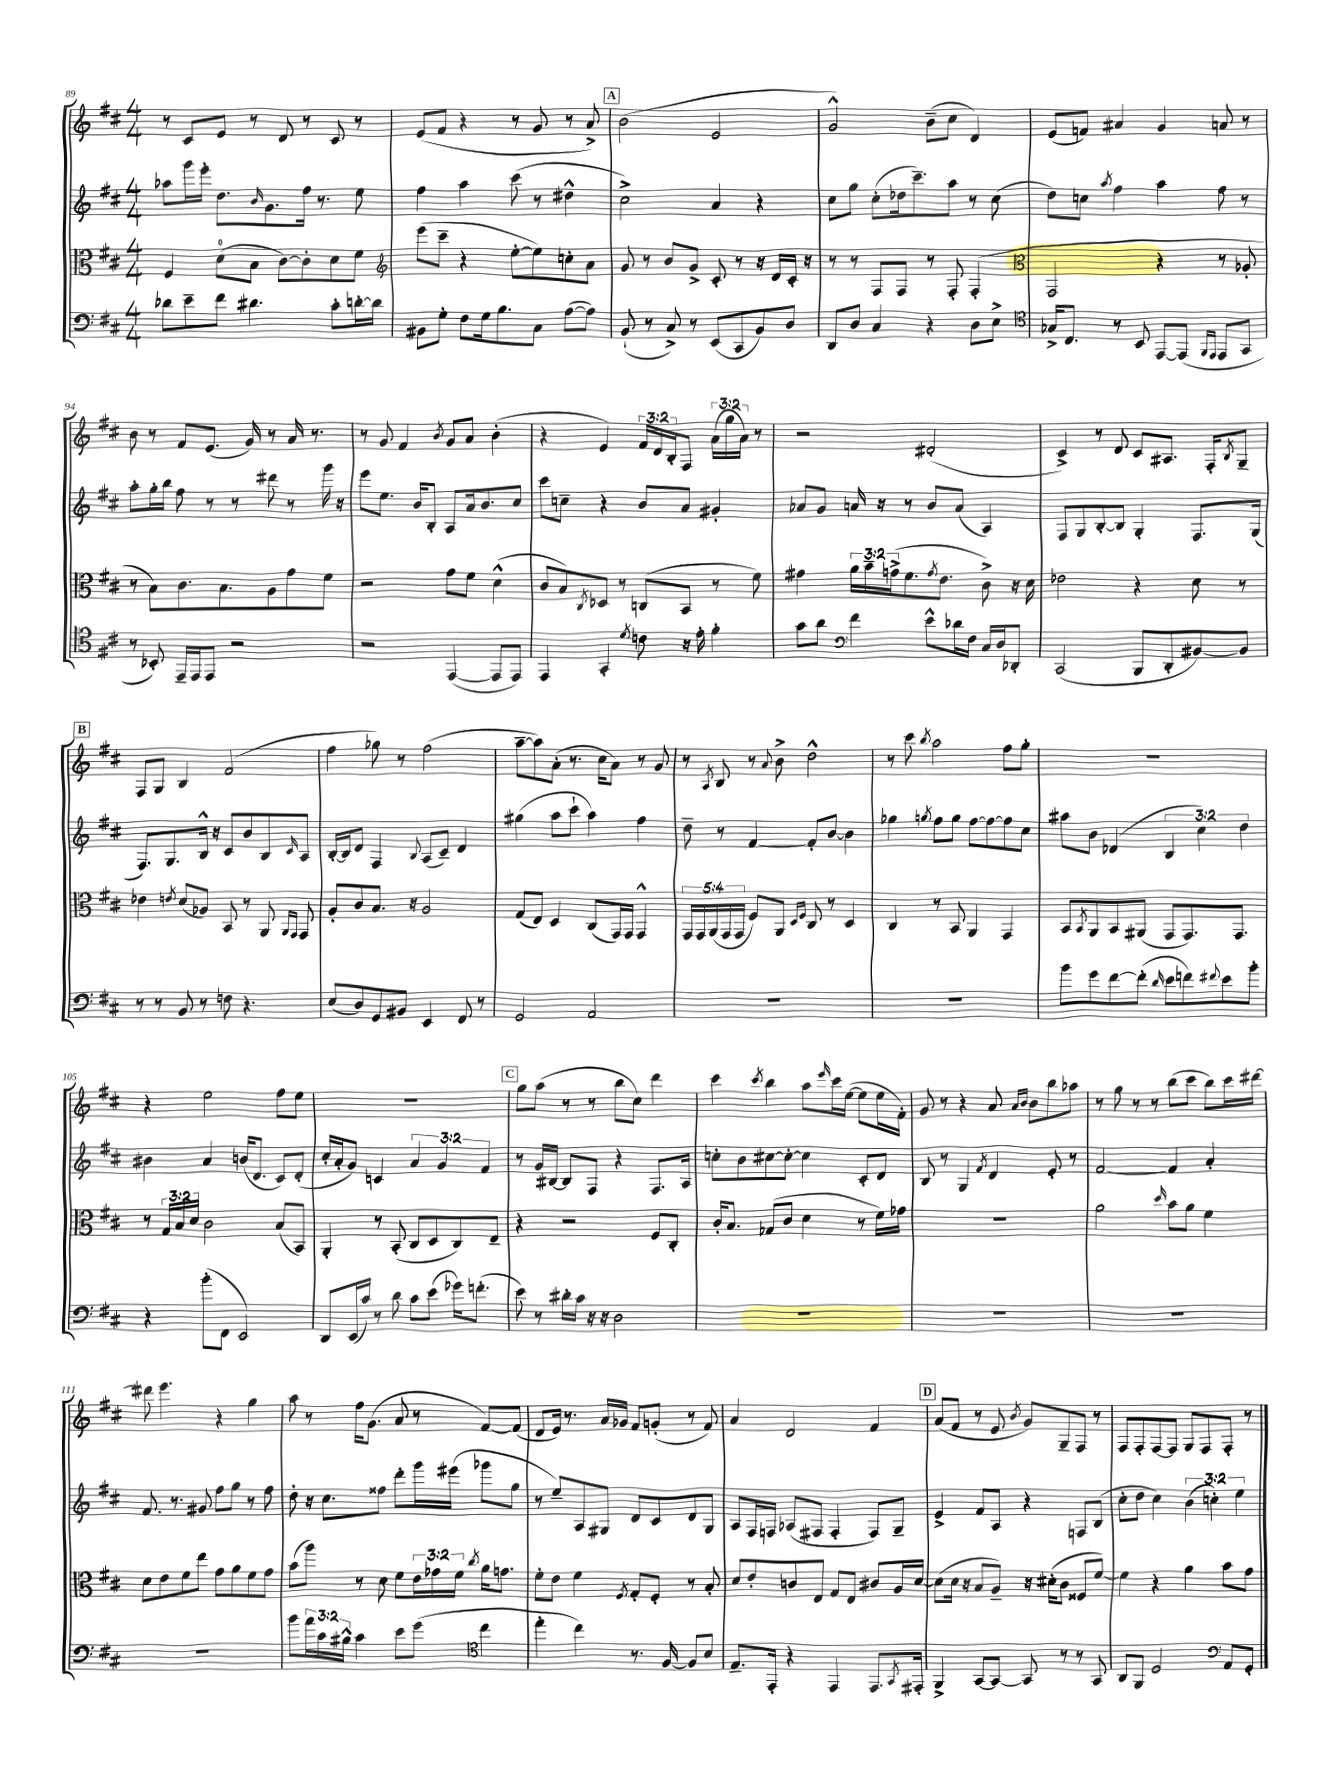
<<
\new StaffGroup <<
\new Staff = "s0" {
    \clef treble \key d \major \numericTimeSignature \time 4/4 \override Staff.TupletNumber.text = #tuplet-number::calc-fraction-text
    r8 cis'8 e'8 r8 d'8 r8 cis'8 r8 |
    e'8( fis'8 r4 r8 g'8 r8 a'8->) |
    \mark \markup { \box "A" } b'2( e'2 |
    g'2-^) b'8--( cis''8 d'4) |
    e'8( f'8) ais'4 g'4 a'8 r8 |
    b'8 r8 fis'8 e'8.( g'16) r8 a'16 r8. |
    r8 g'8 fis'4 \acciaccatura { b'8 } g'8 a'8 b'4-.( |
    r4 e'4) \tuplet 3/2 { fis'16 d'16 b16-. } fis8 \tuplet 3/2 { a'16( g''16 a'16) } r8 |
    r2 dis'2-.( |
    cis'4->) r8 d'8 cis'8 ais8. fis16-. \acciaccatura { b8 } g8-- |
    \mark \markup { \box "B" } fis8 g8 b4 fis'2( |
    fis''4 ges''8) r8 fis''2( |
    a''8~-- a''8) a'8-.( r8. cis''16 a'8) r8 g'8 |
    r8 \acciaccatura { a8 } b8 r8 \appoggiatura { a'8 } b'8-> d''2-^ |
    r8 cis'''8 \acciaccatura { b''8 } a''2 fis''8 g''8-. |
    R1 |
    r4 e''2 fis''8 e''8 |
    R1 |
    \mark \markup { \box "C" } g''8 a''8( r8 r8 b''8 cis''8) d'''4 |
    cis'''4 \acciaccatura { cis'''8 } b''4 a''8 \grace { e'''16 } cis'''16 e''16~( e''8 e''16 fis'16-.) |
    g'8 r8 r4 a'8 \grace { a'16 b'16 } b'8 b''8 aes''8 |
    r8 g''8 r8 r8 b''8( cis'''8 b''8) cis'''16 dis'''16~ |
    dis'''8 e'''4. r4 g''4 |
    a''8 r8 fis''16 g'8.( a'8 r8 fis'8~) fis'8( |
    d'8 e'16) r8. a'16 ges'16 fis'8 g'8-.( r8 fis'8) |
    a'4 d'2 fis'4 |
    \mark \markup { \box "D" } a'8( fis'8 r8 e'8 \acciaccatura { b'8 } g'8) g8-- fis8 r8 |
    fis8 fis8-. fis8~ fis8 g8 fis8 fis8-. r8 \bar "|." |
}
\new Staff = "s1" {
    \clef treble \key d \major \numericTimeSignature \time 4/4 \override Staff.TupletNumber.text = #tuplet-number::calc-fraction-text
    aes''8 g'''16 e'''16-. d''8. \grace { b'16 } g'8. fis''16 r8. e''8 |
    fis''4 a''4 cis'''8( r8 dis''4-^ |
    \mark \markup { \box "A" } cis''2->) a'4 r4 |
    cis''8 g''8 cis''8-.( des''16 cis'''8.--) a''8 r8 cis''8( |
    d''8) c''8 \acciaccatura { a''8 } fis''4 a''4 fis''8 r8 |
    a''8-. g''16-. b''16 fis''8 r8 r8 dis'''8 r8 g'''16 r16 |
    e'''8 e''8. b'16 b8-. a8 a'16 b'8. cis''8 |
    cis'''8 c''8-- r4 b'8 a'8 gis'4-. |
    aes'8 g'8 a'16 r16 r8 b'8 a'8( a4) |
    fis8 g8 b8~-. b8 g4-. fis8. g16( |
    \mark \markup { \box "B" } fis8.) g8. b16-^ r16 cis'8 b'8 b8 \grace { cis'16 } a8 |
    b16~-. b16 d'8 fis4 \appoggiatura { b8 } a8( cis'8--) d'4 |
    gis''4( a''8 cis'''8-! a''4) fis''4 |
    d''8-- r8 fis'4~ fis'8-. b'8~ b'4 |
    ges''4 \acciaccatura { g''8 } fis''8 g''8 fis''8~ fis''8~ fis''8 cis''8 |
    ais''8 b'8 des'4( \tuplet 3/2 { b4 cis''4) d''4 } |
    bis'4 a'4 b'16( d'8. cis'8) d'8-.( |
    cis''16-. a'16-. g'8) c'4 \tuplet 3/2 { a'4 g'4 fis'4 } |
    \mark \markup { \box "C" } r8 g'16 bis16~ bis8 fis8 r4 fis8. a16 |
    c''8-. b'8 cis''8~ cis''8~-. cis''4 cis'8-. d'8 |
    b8 r8 g4 \acciaccatura { fis'8 } d'4 e'8-. r8 |
    fis'2~ fis'4 a'4-. |
    fis'8. r8. gis'8 fis''8 g''8 r8 fis''8 |
    d''8-. r16 cis''8. fisis''8 d'''8-. g'''16 eis'''16( ges'''8 g''8 |
    r8 e''8--) a8 gis8 d'8 cis'8 d'8 gis8 |
    a8 fis16 f16 aes8( fis8 fis4-. fis8) g8-- |
    \mark \markup { \box "D" } e'4-> fis'8 a8 r4 f8 b8( |
    cis''8-. d''8 cis''4) \tuplet 3/2 { b'4( c''4-.) e''4 } \bar "|." |
}
\new Staff = "s2" {
    \clef alto \key d \major \numericTimeSignature \time 4/4 \override Staff.TupletNumber.text = #tuplet-number::calc-fraction-text
    fis4 d'8-0( b8 cis'8~) cis'8-. d'8 fis'8 |
    \clef treble e'''8( cis'''8-- r4 e''8~-. e''8) c''8-. a'8 |
    \mark \markup { \box "A" } g'8 r8 b'8 g'8-> cis'8-. r8 r16 d'16 cis'16-. r16 |
    r8 r8 fis8 fis8 r8 fis8-. fis4-.( |
    \clef alto g,2 r4 r8 aes8-. |
    r8 b8) cis'8. b8. a8 g'8 fis'8 |
    r2 g'8 fis'8 d'4-^( |
    cis'8 b8) \acciaccatura { cis8 } des8 r8 c8( b,8 r8 fis'8) |
    gis'4 \tuplet 3/2 { a'16 b'16-- g'16->( } fis'8. \acciaccatura { g'8 } e'8. cis'8->) r16 d'16 |
    ees'2 r4 d'8 r8 |
    \mark \markup { \box "B" } ees'4 \acciaccatura { e'8 } d'8( aes8) b,8 r8 a,8 \grace { a,16 g,16 } g,8 |
    a8-. cis'8 b8. r16 a2 |
    g8( e8) d4 cis8( g,16) g,16 g,4-^ |
    \tuplet 5/4 { g,16 g,16 a,16( g,16 g,16 } fis8) a,8 \grace { d16 fis16 } cis8 r8 d4 |
    cis4 r8 b,8 a,4 g,4 |
    b,8 \acciaccatura { b,8 } a,8 b,8 ais,8( g,8 g,8.) g,8. |
    r8 \tuplet 3/2 { g16 b16 d'16 } cis'2 b8( b,8) |
    a,4-. r8 b,8-.( cis8 d8 cis8) e8-- |
    \mark \markup { \box "C" } r4 r2 fis8 cis8-. |
    cis'16-. b8. ges8( cis'8 d'4 r8 fis'16) ges'16 |
    R1 |
    a'2 \grace { d''16 } b'8 a'8 fis'4 |
    d'8 e'8 fis'8 e''8 g'8 a'8 fis'8 g'8 |
    b'8( a''8) r8 d'8 fis'8 \tuplet 3/2 { e'16 ges'16 fis'16 } \acciaccatura { cis''8 } a'16 g'8. |
    fis'8-. e'8 fis'4 \acciaccatura { fis8 } g8-. fis8-. r8 b8-. |
    d'8 e'8-. c'8 e8 g8 e8 cis'8 a16 d'16~ |
    \mark \markup { \box "D" } d'8( d'16 r16 b8 a8--) r16 dis'16-.( cis'8 fisis8 fis'8~) |
    fis'4 r4 a'4 b'8 g'8 \bar "|." |
}
\new Staff = "s3" {
    \clef bass \key d \major \numericTimeSignature \time 4/4 \override Staff.TupletNumber.text = #tuplet-number::calc-fraction-text
    des'8 e'8-- fis'8 dis'4. cis'8-. d'16~-. d'16 |
    bis,8 g8-. fis8 g16 b8. cis8 a8~( a8) |
    \mark \markup { \box "A" } b,8-!( r8 cis8->) r8 e,8( cis,8 b,8) d8 |
    d,8 d8 cis4 r4 d8 e8-> |
    \clef tenor ges16-> cis8. r8 b,8 e,8~ e,8( \grace { fis,16 e,16 } e,8 g,8 |
    r8 bes,8-.) e,16-- e,16 e,8 r2 |
    r2 e,4~( e,8 e,8) |
    e,4 g,4-. \acciaccatura { d'8 } c'8 r16 e'16-. fis'4-. |
    g'8 a'8 \clef bass fis'4 e'8-^ des'16 fis16 cis16 d16 des,8-. |
    cis,2( b,,8 d,8-. bis,8~) bis,8 |
    \mark \markup { \box "B" } r8 r8 b,8 r8 f8 r4. |
    e8( d8) g,8 bis,8 e,4 fis,8 r8 |
    g,2 a,2 |
    R1 |
    R1 |
    b'8 g'8 fis'8~ fis'8-.( \grace { d'16 } e'8 f'8) \appoggiatura { fis'8 } e'8 b'8-. |
    r4 b'8-.( fis,8 e,2) |
    d,8 e,16( cis'16) r8 d'8 cis'8 e'8( ges'16) f'8.-.( |
    \mark \markup { \box "C" } e'8) r8 dis'16-. cis'16 r16 r16 d2 |
    R1 |
    R1 |
    R1 |
    R1 |
    b'8 \tuplet 3/2 { a'16 cis'16 bis16-^ } cis'4 e'8 g'8( \clef tenor cis''4 |
    e''4-. cis''4) r8. fis16~ fis8 b8 |
    e8.-- e,16-. r4 e,4 e,8. \acciaccatura { g,8 } eis,16-. |
    \mark \markup { \box "D" } fis,4-> g,8~ g,8~ g,8 r8 r8 g,8 |
    a,8 fis,8 d2 \clef bass a,8 g,8-. \bar "|." |
}
>>
>>
\layout { \context { \Score currentBarNumber = #89 } }
